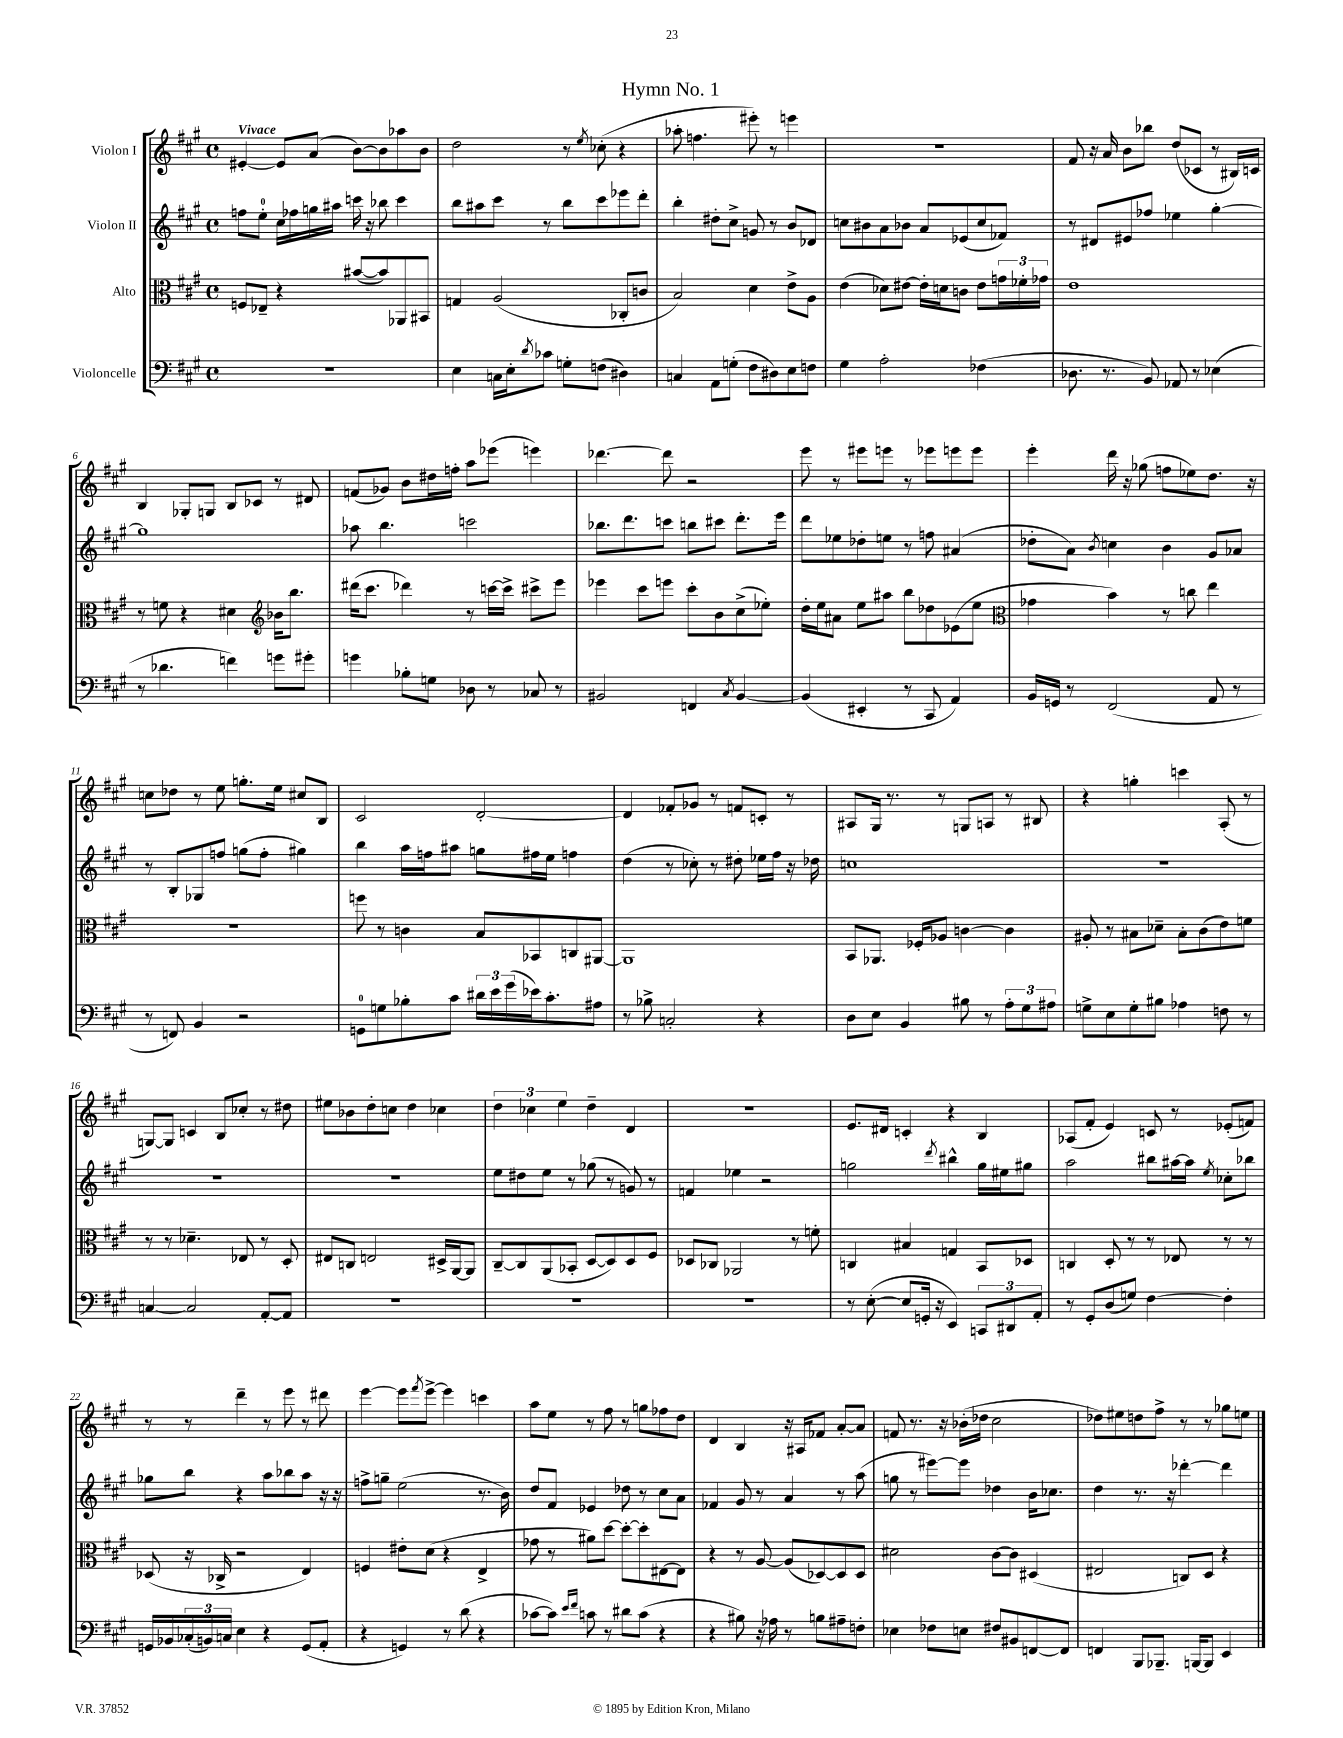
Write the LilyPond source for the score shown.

\header { title = "Hymn No. 1" }
<<
\new StaffGroup <<
\new Staff = "s0" \with { instrumentName = "Violon I" } {
    \clef treble \key a \major \defaultTimeSignature \time 4/4 \tempo "Vivace"
    eis'4~-. eis'8 a'8( b'8~) b'8 aes''8 b'8 |
    d''2 r8 \acciaccatura { e''8 } ces''8-.( r4 |
    aes''8-. f''4. eis'''8-.) r8 e'''4 |
    R1 |
    fis'8 r16 a'16 b'8 bes''8 d''8( ces'8 r8 bis16) c'16 |
    b4 ges8-. g8 b8 ces'8 r8 dis'8 |
    f'8( ges'8) b'8 dis''16 f''16-. a''8 ees'''8( e'''4) |
    des'''4.~ des'''8 r2 |
    e'''8 r8 eis'''8 e'''8 r8 ees'''8 e'''8 e'''8 |
    e'''4-. d'''16 r16 ges''8( f''8 ees''8) d''8. r16 |
    c''8 des''8 r8 e''8 g''8.-. e''16 cis''8 b8 |
    cis'2 d'2~-. |
    d'4 fes'8-. ges'8 r8 f'8 c'8-. r8 |
    ais8 gis16 r8. r8 g8 a8 r8 bis8 |
    r4 g''4-. c'''4 a8-.( r8 |
    g8~) g8 c'4 b8 ces''8-. r8 dis''8 |
    eis''8 bes'8 d''8-. c''8 d''4 ces''4 |
    \tuplet 3/2 { d''4 ces''4 e''4 } d''4-- d'4 |
    R1 |
    e'8. dis'16 c'4-. r4 b4 |
    aes8( fis'8-. e'4) c'8 r8 ees'8-.( f'8) |
    r8 r8 d'''4-- r8 e'''8 r8 dis'''8 |
    e'''4~ e'''8 \acciaccatura { fis'''8 } e'''8~-> e'''4 c'''4 |
    a''8 e''8 r8 fis''8 r8 g''8 fes''8 d''8 |
    d'4 b4 r16 ais16 fes'8 a'8~-. a'8 |
    f'8 r8. r16 bes'16-.( des''16 cis''2 |
    des''8) eis''8 d''8 fis''8-> r8 r8 ges''8 e''8 \bar "|." |
}
\new Staff = "s1" \with { instrumentName = "Violon II" } {
    \clef treble \key a \major \defaultTimeSignature \time 4/4
    f''8 e''8-0-. cis''16 fes''16 g''16 ais''16 c'''16 r16 bes''8 c'''4 |
    b''8 ais''8 cis'''8 r8 b''8 cis'''8 ees'''8 d'''8-. |
    b''4-. dis''8-. cis''8-> g'8 r8 b'8 des'8 |
    c''8 bis'8 a'8 bes'8 a'8 ees'8( c''8 fes'8) |
    r8 dis'8 eis'8 fes''8 ees''4 gis''4~-. |
    gis''1 |
    aes''8 b''4. c'''2 |
    bes''8. d'''8. c'''8 b''8 cis'''8 d'''8.-. e'''16 |
    d'''8 ees''8 des''8-. e''8 r8 f''8 ais'4( |
    des''8-. a'8) \acciaccatura { b'8 } c''4 b'4 gis'8 aes'8 |
    r8 b8-. ges8 f''8 g''8( f''8-. gis''4) |
    b''4 a''16 f''16 ais''8 g''8 fis''16 e''16 f''4 |
    d''4( r8 ces''8-.) r8 dis''8-. ees''16 fis''16 r16 des''16 |
    c''1 |
    R1 |
    R1 |
    R1 |
    e''8 dis''8 e''8 r8 ges''8( r8 g'8) r8 |
    f'4 ees''4 r2 |
    g''2 \acciaccatura { d'''8 } bis''4-^ g''16 eis''16 gis''8 |
    a''2 bis''8 ais''16~ ais''16 \acciaccatura { e''8 } ces''8-. bes''8 |
    ges''8 b''8 r4 a''8 bes''8 a''8 r16 r16 |
    f''8-> g''8-- e''2( r8. b'16) |
    d''8 fis'8 ees'4 des''8 r8 cis''8 a'8 |
    fes'4 gis'8 r8 a'4 r8 a''8( |
    g''8 r8 eis'''8~) eis'''8 des''4 b'16 ces''8. |
    d''4 r8. r16 des'''4~-. des'''4 \bar "|." |
}
\new Staff = "s2" \with { instrumentName = "Alto" } {
    \clef alto \key a \major \defaultTimeSignature \time 4/4
    f8 ees8-- r4 bis'8~( bis'8) aes,8 bis,8 |
    g4 a2( ces8-. c'8 |
    b2) d'4 e'8-> a8 |
    e'4( des'8) eis'8~ eis'16-. d'16 c'8 eis'8 \tuplet 3/2 { g'16 fes'16-. ges'16 } |
    e'1 |
    r8 f'8 r4 dis'4 \clef treble bes'16 b''8. |
    dis'''16( cis'''8. des'''4) r8 c'''16~ c'''16-> cis'''8-> e'''8 |
    ees'''4 cis'''8 e'''8 cis'''8-. b'8 cis''8->( ees''8-.) |
    d''16-. e''16 ais'8 e''8 ais''8 b''8 des''8 ees'8( e''8 |
    \clef alto ges'4 b'4) r8 c''8 e''4 |
    R1 |
    f''8 r8 c'4 b8 bes,8 c8 ais,8~ |
    ais,1 |
    b,8 aes,8. fes16-. aes8 c'4~ c'4 |
    ais8-. r8 bis8 des'8-- bis8-. cis'8( e'8) f'8 |
    r8 r8 des'4.-- ees8 r8 d8-. |
    eis8 c8 e2 dis16-> a,16~ a,8 |
    cis8~-- cis8 a,8( bes,8-. d8~ d8) d8 fis8 |
    des8 ces8 aes,2 r8 f'8-. |
    c4 bis4 g4 b,8 des8 |
    c4 d8-. r8 r8 ees8 r8 r8 |
    des8( r16 ces16-> r2 e4) |
    f4 eis'8-. d'8( r4 e4-> |
    ges'8 r8 ais'8) d''8~ d''8~-. d''8-. eis8~ eis8 |
    r4 r8 a8~ a8( des8~) des8 des8 |
    dis'2 cis'8~ cis'8 dis4( |
    eis2 c8) d8 r4 \bar "|." |
}
\new Staff = "s3" \with { instrumentName = "Violoncelle" } {
    \clef bass \key a \major \defaultTimeSignature \time 4/4
    R1 |
    e4 c16 e16-. \acciaccatura { d'8 } ces'8 g8-. f8( dis4) |
    c4 a,8 g8-.( fis8 dis8) e8 f8 |
    gis4 a2-. fes4( |
    des8. r8. b,8) aes,8 r8 ees4( |
    r8 des'4. f'4) g'8 gis'8-. |
    g'4 bes8-. g8 des8 r8 ces8 r8 |
    bis,2 f,4 \acciaccatura { cis8 } bis,4~ |
    bis,4( eis,4-. r8 cis,8 a,4) |
    b,16 g,16 r8 fis,2( a,8 r8 |
    r8 f,8) b,4 r2 |
    g,8-0 g8 bes8-. cis'8 \tuplet 3/2 { dis'16 e'16 gis'16( } ees'16) cis'8.-. ais8 |
    r8 bes8-> c2-. r4 |
    d8 e8 b,4 bis8 r8 \tuplet 3/2 { a8-. gis8 ais8 } |
    g8-> e8 g8-. bis8 aes4 f8 r8 |
    c4~ c2 a,8~-. a,8 |
    R1 |
    R1 |
    R1 |
    r8 e8~-.( e8 g,16-. r16 e,4) \tuplet 3/2 { c,8 dis,8 a,8-. } |
    r8 gis,8-. d8( g8) fis4~ fis4-. |
    g,16 bes,16 \tuplet 3/2 { ces16-.( b,16) c16 } e4 r4 g,8( a,8-. |
    r4 g,4) r8 d'8( r4 |
    ces'8~ ces'8) \grace { e'16 fis'16 } c'8 r8 dis'8 c'8( r4 |
    r4 bis8) r16 aes16 r8 b8 ais8-- f8-. |
    ees4 fes8 e8 fis8 bis,8 f,8~ f,8 |
    f,4 b,,8 bes,,8.-- b,,16~ b,,8 e,4 \bar "|." |
}
>>
>>
